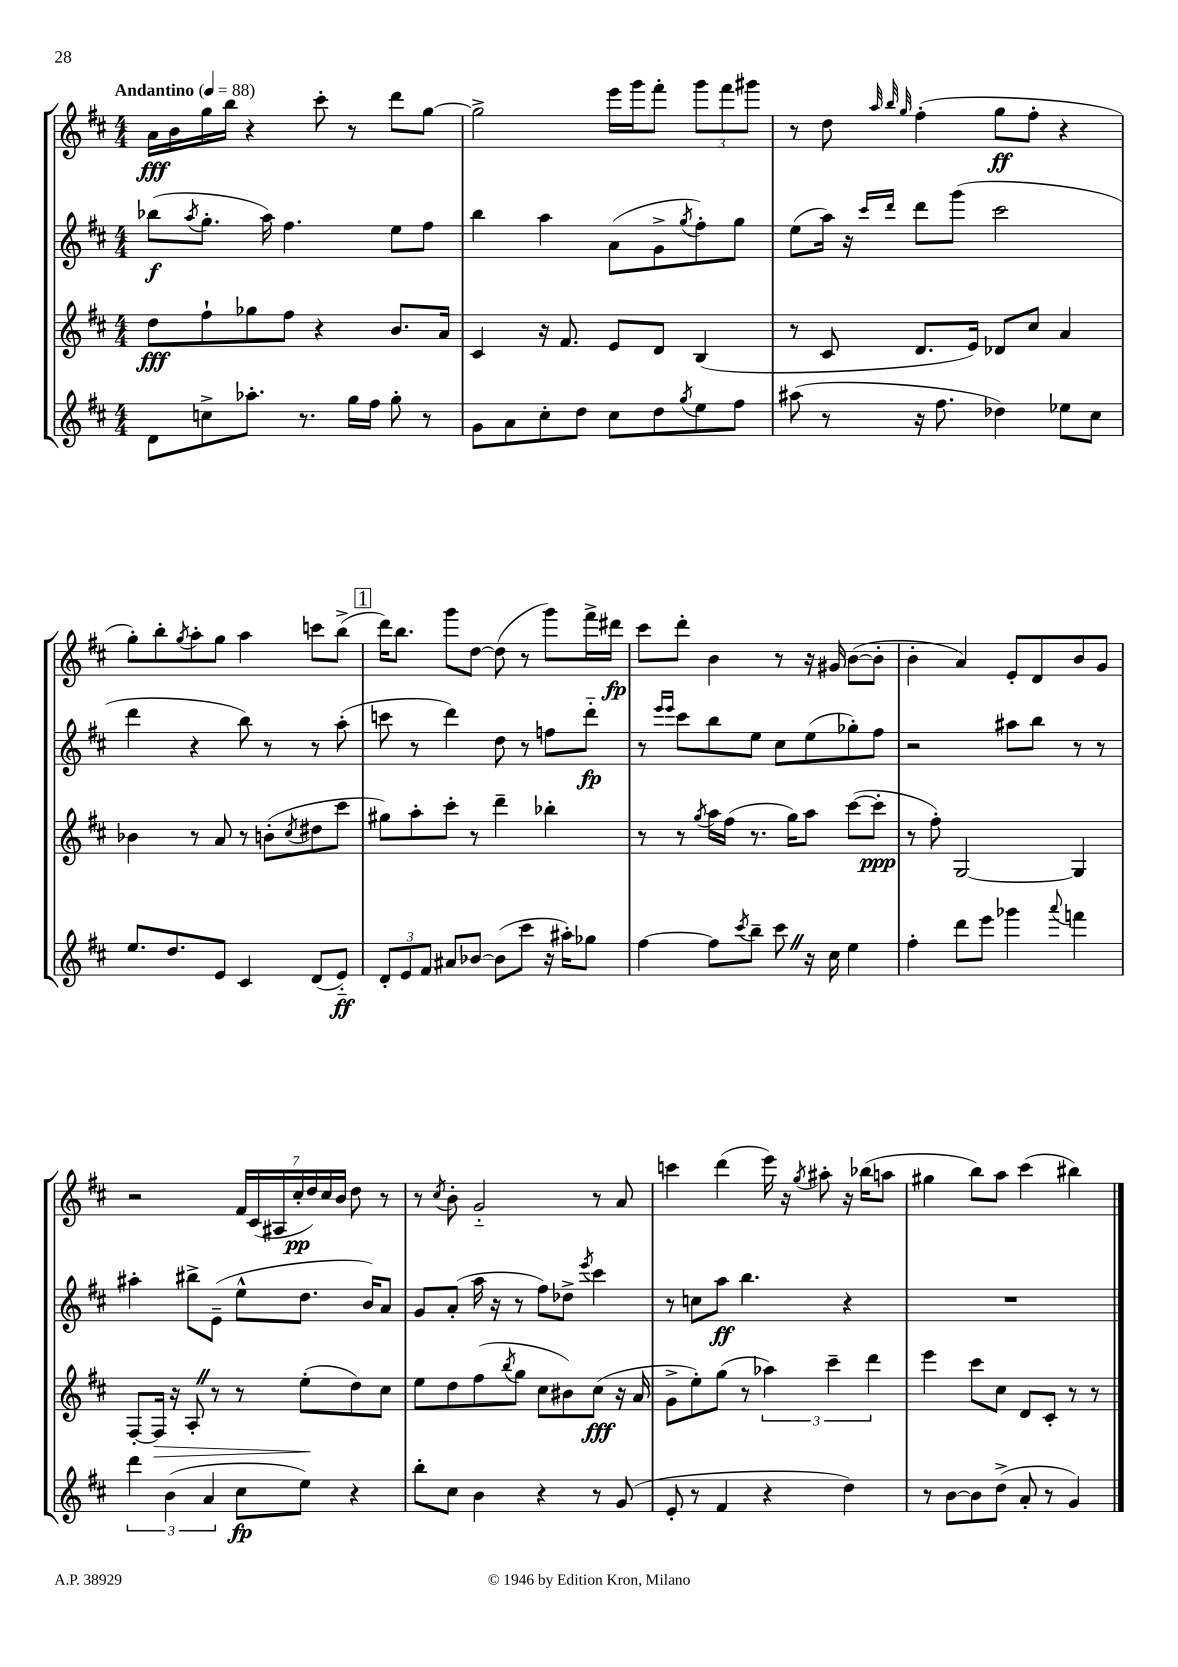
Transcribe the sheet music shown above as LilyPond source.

<<
\new StaffGroup <<
\new Staff = "s0" {
    \clef treble \key d \major \numericTimeSignature \time 4/4 \tempo "Andantino" 4 = 88
    a'16\fff b'16 g''16 b''16 r4 cis'''8-. r8 d'''8 g''8~ |
    g''2-> e'''16 g'''16 fis'''8-. \tuplet 3/2 { g'''8 fis'''8 gis'''8 } |
    r8 d''8 \grace { a''32 b''32 g''32 } fis''4-.( g''8\ff fis''8-. r4 |
    g''8-.) b''8-. \acciaccatura { g''8 } a''8-. g''8 a''4 c'''8 b''8->( |
    \mark \markup { \box "1" } d'''16) b''8. g'''8 d''8~ d''8( r8 g'''8) fis'''16-> dis'''16\fp |
    cis'''8 d'''8-. b'4 r8 r16 gis'16 b'8~( b'8-. |
    b'4-. a'4) e'8-. d'8 b'8 g'8 |
    r2 \tuplet 7/4 { fis'16 cis'16( ais16 cis''16-.\pp d''16) cis''16 b'16 } d''8 r8 |
    r8 \acciaccatura { cis''8 } b'8-. g'2-_ r8 a'8 |
    c'''4 d'''4( e'''16) r16 \acciaccatura { g''8 } ais''8-. r16 bes''16( a''8 |
    gis''4 b''8) a''8 cis'''4( bis''4) \bar "|." |
}
\new Staff = "s1" {
    \clef treble \key d \major \numericTimeSignature \time 4/4
    bes''8\f( \acciaccatura { a''8 } g''8.-. a''16) fis''4. e''8 fis''8 |
    b''4 a''4 a'8( g'8-> \acciaccatura { g''8 } fis''8-.) g''8 |
    e''8( a''16) r16 \grace { cis'''16 d'''16 } d'''8 g'''8( cis'''2 |
    d'''4 r4 b''8) r8 r8 a''8-.( |
    \mark \markup { \box "1" } c'''8 r8 d'''4) d''8 r8 f''8 d'''8-_\fp |
    r8 \grace { e'''16 e'''16 } cis'''8 b''8 e''8 cis''8 e''8( ges''8-.) fis''8 |
    r2 ais''8 b''8 r8 r8 |
    ais''4-. bis''8-> e'8--( e''8-^ d''8. b'16) a'8 |
    g'8 a'8-.( a''16 r16 r8 fis''8) des''8-> \acciaccatura { e'''8 } cis'''4 |
    r8 c''8 a''8\ff b''4. r4 |
    R1 \bar "|." |
}
\new Staff = "s2" {
    \clef treble \key d \major \numericTimeSignature \time 4/4
    d''8\fff fis''8-! ges''8 fis''8 r4 b'8. a'16 |
    cis'4 r16 fis'8. e'8 d'8 b4( |
    r8 cis'8 d'8. e'16) des'8 cis''8 a'4 |
    bes'4 r8 a'8 r8 b'8-.( \acciaccatura { cis''8 } dis''8 cis'''8 |
    \mark \markup { \box "1" } gis''8) a''8-. cis'''8-. r8 d'''4-- bes''4-. |
    r8 r8 \acciaccatura { g''8 } a''16 fis''16( r8. g''16) a''8 cis'''8~( cis'''8-.\ppp |
    r8 fis''8-.) g2~ g4 |
    fis8~-. fis16\> r16 a8-. \once \override BreathingSign.text = \markup { \musicglyph "scripts.caesura.straight" } \breathe r8 r8 e''8-.\!( d''8) cis''8 |
    e''8 d''8 fis''8( \acciaccatura { b''8 } g''8 cis''8 bis'8) cis''8\fff( r16 a'16 |
    g'8-> e''8-.) g''8( r8 \tuplet 3/2 { aes''4) cis'''4-- d'''4 } |
    e'''4 cis'''8 cis''8 d'8 cis'8-. r8 r8 \bar "|." |
}
\new Staff = "s3" {
    \clef treble \key d \major \numericTimeSignature \time 4/4
    d'8 c''8-> aes''8.-. r8. g''16 fis''16 g''8-. r8 |
    g'8 a'8 cis''8-. d''8 cis''8 d''8 \acciaccatura { g''8 } e''8 fis''8 |
    ais''8( r8 r16 fis''8. des''4) ees''8 cis''8 |
    e''8. d''8. e'8 cis'4 d'8( e'8-_\ff) |
    \mark \markup { \box "1" } \tuplet 3/2 { d'8-. e'8 fis'8 } ais'8 bes'8~ bes'8( cis'''8 r16 ais''16-.) ges''8 |
    fis''4~ fis''8 \acciaccatura { cis'''8 } b''8-- cis'''8 \once \override BreathingSign.text = \markup { \musicglyph "scripts.caesura.straight" } \breathe r16 cis''16 e''4 |
    fis''4-. d'''8 e'''8 ges'''4 \appoggiatura { a'''8 } f'''4 |
    \tuplet 3/2 { d'''4 b'4( a'4 } cis''8\fp e''8) r4 |
    b''8-. cis''8 b'4 r4 r8 g'8( |
    e'8-. r8 fis'4 r4 d''4) |
    r8 b'8~ b'8 d''8->( a'8-. r8 g'4) \bar "|." |
}
>>
>>
\layout { \context { \Score \remove "Bar_number_engraver" } }
